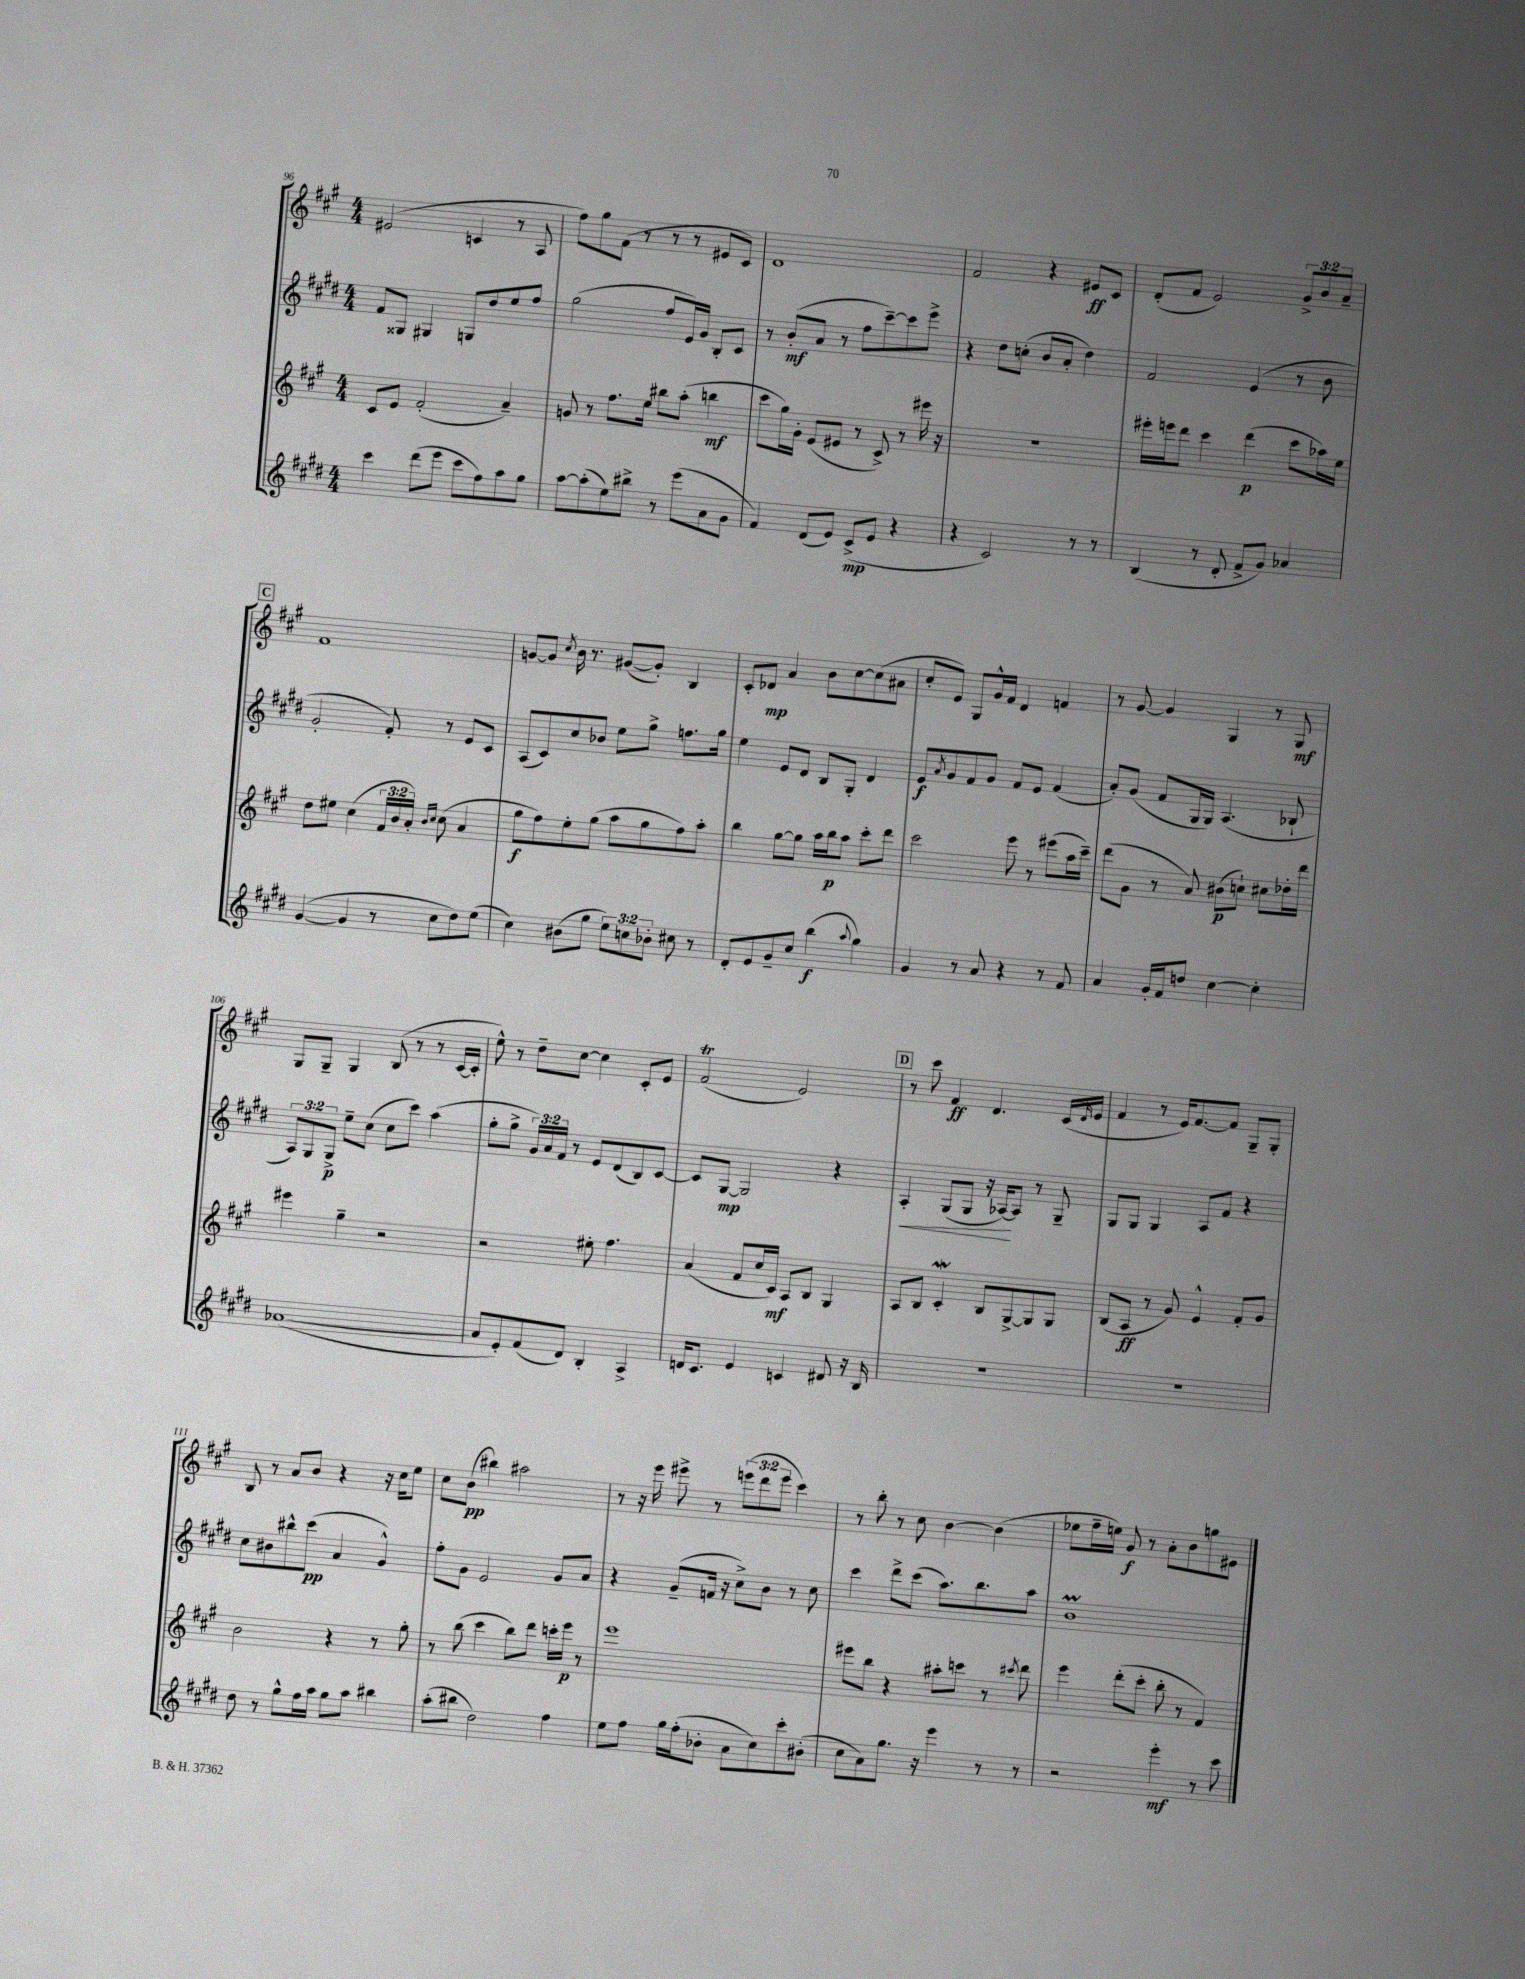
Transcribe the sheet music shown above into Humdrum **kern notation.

**kern	**kern	**kern	**kern
*staff4	*staff3	*staff2	*staff1
*clefG2	*clefG2	*clefG2	*clefG2
*k[f#c#g#d#]	*k[f#c#g#]	*k[f#c#g#d#]	*k[f#c#g#]
*M4/4	*M4/4	*M4/4	*M4/4
4ccc#	8c#	8f#	(2e#
.	8e	8G##	.
(8ddd#	(2f#'	4G#	.
8eee	.	.	.
8ccc#	.	8G	4c
8ff#)	.	8dd#	.
8aa	4a~)	8ee	8r
8gg#	.	8ff#	8A
=	=	=	=
[8aa	8g	(2gg#	8ff#)
(8aa']	8r	.	8gg#
8ee)	8.ff#	.	(8f#
8bb#^	.	.	8r
.	16ee	.	.
8r	8bb#	8ff#	8r
(8eee	(8aa'	16e)	8r
.	.	16g#	.
8a	4bb	8B'	8e#
8g#	.	8c#	8c#)
=	=	=	=
4f#)	8ccc#	8r	1d
.	16gg#)	(8b'	.
.	16g#'	.	.
(8d#	(8e	8a	.
8e)	8e#	8r	.
(8c#^	8r	8ff#	.
8e	8c#^)	[8ccc#~)	.
4r	8r	8ccc#]	.
.	16eee#	8eee^	.
.	16r	.	.
=	=	=	=
4r	1r	4r	2f#
2c#)	.	8dd#	.
.	.	(8cc'	.
.	.	8b	4r
.	.	8a'	.
8r	.	4dd#)	8e#
8r	.	.	8c#
=	=	=	=
(4B	16eee#'	2f#	(8d'
.	16eee	.	.
.	8ddd	.	8f#
8r	4ccc#	.	2e)
8d#'	.	.	.
8f#^	(4ddd	(4e	.
8g#)	.	.	.
4a-	8ccc#	8r	12g#^
.	.	.	12b
.	16aa-)	8b	.
.	.	.	12a~
.	16ee	.	.
=	=	=	=
([4g#	8dd	2g#'	1f#
.	8ee#	.	.
4g#]	(4cc#	.	.
8r	24f#	8f#')	.
.	24b	.	.
.	24a')	.	.
.	16qqb	.	.
.	16qqcc#	.	.
8cc#	(8cc#	8r	.
8dd#)	4a	8e	.
(8ee	.	8c#	.
=	=	=	=
4cc#)	8gg#	(8A	[8g
.	8ff#)	8c#)	8g]
.	.	.	8qcc#
(8b#	8ee'	8cc#	16b
.	.	.	8.r
8gg#	(8gg#	8b-	.
12ee)	8aa	8ee	([8g#
12cc	.	.	.
.	8gg#	8gg#^	8g#'])
12b-'	.	.	.
8cc#	8ff#)	8.ff	4B
8r	8aa'	.	.
.	.	16gg#	.
=	=	=	=
8d#'	4bb	4ee	8c#'
8e	.	.	8d-
8g#~	[8gg#	8e	4a
8cc#	8gg#]	8d#	.
(4bb	16aa	8B	8b
.	16bb	.	.
.	8aa	8G#'	[8cc#
8qqaa	.	.	.
4gg#)	8ccc#'	4d#	(8cc#]
.	8ddd	.	8a#
=	=	=	=
4g#	2ccc#	8e	8cc#'
.	.	8qa	.
.	.	8g#	8e)
8r	.	8f#	8G#
8a	.	8g#	16g#^^
.	.	.	16f#
4r	8eee	8f#	4d
.	8r	8e	.
8r	(8eee#	(4f#	4f
8f#	16aa	.	.
.	16ccc#~)	.	.
=	=	=	=
4a	(8ddd	8a')	8r
.	8g#	(8g#	[8g#
16g#'	8r	8f#	4g#]
16f#	.	.	.
8dd	8a)	16G#	.
.	.	16G#)	.
[4cc#	(8b#	(4.A	4G#
.	8cc`)	.	.
4cc#']	8cc#	.	8r
.	16dd-'	8B-`	8G#
.	16ddd	.	.
=	=	=	=
([1a-	4eee#	12A)	8G#
.	.	12G#	.
.	.	.	8G#~
.	.	12G#^	.
.	4gg#~	8ee~	4G#
.	.	(8cc#	.
.	2r	8cc#	(8B
.	.	8ccc#)	8r
.	.	(4aa	8r
.	.	.	[16c#
.	.	.	16c#']
=	=	=	=
8a-]	2r	8gg#'	8ee^^)
8e')	.	8gg#^	8r
(8f#	.	24g#)	8dd~
.	.	24a	.
.	.	24f#	.
8d#)	.	8r	[8cc#
4B'	8ee#'	8e	4cc#]
.	4.ff#	(8d#	.
4A^	.	8B)	8c#'
.	.	[8c#	8e
=	=	=	=
16d	(4a	8c#]	(2f#
8.c#	.	.	.
.	.	[8G#	.
4e	8f#	2G#]	.
.	16cc#	.	.
.	16c#)	.	.
4c	8A	.	2e)
.	8B	.	.
8d#	4G#	4r	.
16r	.	.	.
16B	.	.	.
=	=	=	=
1r	8A	4A'	8r
.	8B	.	8ccc#
.	4c#'	(8G#	4f#
.	.	8G#	.
.	8B	16r	4.d
.	.	[16A-)	.
.	[8G#^	8A-]	.
.	8G#]	8r	.
.	8G#	8G#~	(16c#
.	.	.	16qqd
.	.	.	16e
=	=	=	=
1r	(8B	8G#	4f#
.	8A	8G#	.
.	8r	4G#	8r
.	8g#)	.	16e)
.	.	.	[8.f#
.	4e^^	8A	.
.	.	8f#	8f#]
.	8f#'	4r	8G#~
.	8g#	.	8G#'
=	=	=	=
8dd#	2b	8cc#	8B
8r	.	8b#	8r
8gg#^^	.	8bb#^^	8a
16ff#	.	(8ccc#	8b
16aa	.	.	.
8gg#	4r	4a	4r
8aa	.	.	.
4bb#	8r	4g#^^)	16r
.	.	.	16cc#
.	8gg#'	.	8ee
=	=	=	=
(8aa'	8r	8ff#'	8cc#
8bb#	(8bb	8g#	(8b
2dd#)	4ccc#	2e	4bb#)
.	8bb)	.	2aa#
.	8ddd	.	.
4ff#	16ccc'	8g#	.
.	16eee	.	.
.	8r	8a	.
=	=	=	=
8ee	1eee	4r	8r
8ff#	.	.	16r
.	.	.	16eee
16gg#	.	(8g#~	8eee#^
(16ff#'	.	.	.
8b-'	.	16f	8r
.	.	16r	.
8a	.	8cc#^)	(12eee
.	.	.	12ddd
8cc#)	.	8b	.
.	.	.	12eee
8ccc#'	.	8r	4ccc#)
(8b#'	.	8cc#	.
=	=	=	=
8cc#	8eee#	4ccc#	8r
8a)	8bb	.	8bb'
8.gg#	4r	8ddd#^	8r
.	.	(8ccc#	8cc#
16r	.	.	.
4eee	8aa#'	8.aa)	[4b
.	8ccc	.	.
.	.	8.bb	.
8r	8r	.	(4b]
.	8qccc#	.	.
8r	8ddd	8aa	.
=	=	=	=
2r	4eee	1b	8ee-
.	.	.	16ff#~
.	.	.	16ee)
.	(8ddd'	.	8g#
.	8ccc#'	.	8r
4eee'	8bb'	.	8a'
.	8r	.	8b
8r	4f#)	.	8gg
8ccc#	.	.	8e#
==	==	==	==
*-	*-	*-	*-
